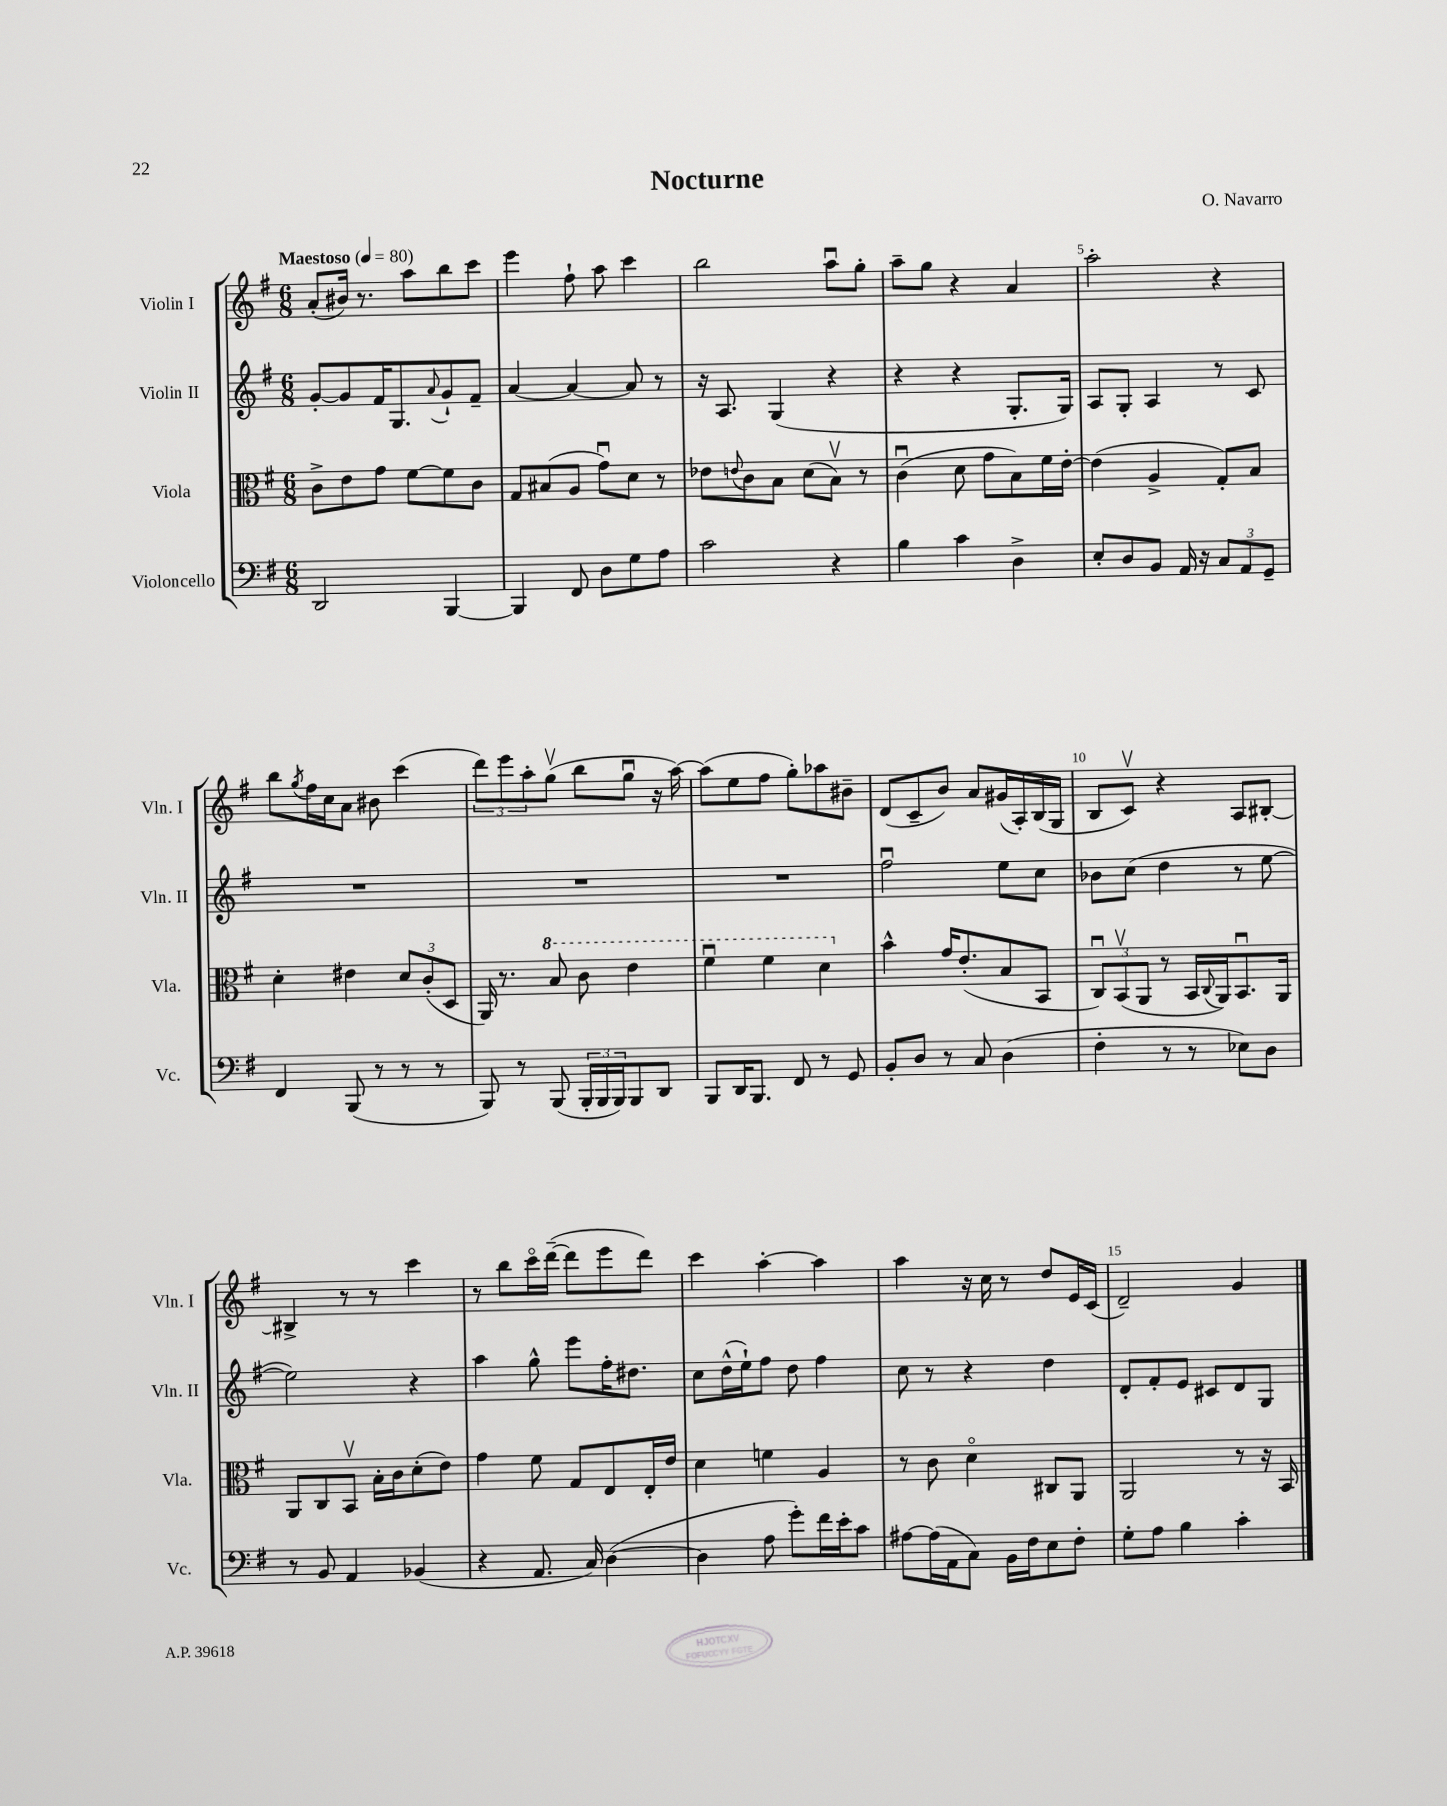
\header { title = "Nocturne" composer = "O. Navarro" }
<<
\new StaffGroup <<
\new Staff = "s0" \with { instrumentName = "Violin I" shortInstrumentName = "Vln. I" } {
    \clef treble \key g \major \numericTimeSignature \time 6/8 \tempo "Maestoso" 4 = 80
    a'8-.( bis'16) r8. a''8 b''8 c'''8 |
    e'''4 fis''8-! a''8 c'''4 |
    b''2 a''8\downbow g''8-. |
    a''8-- g''8 r4 a'4 |
    a''2-. r4 |
    b''8 \acciaccatura { g''8 } fis''16 c''16 a'8 bis'8 c'''4( |
    \tuplet 3/2 { d'''8) e'''8 a''8-. } g''8\upbow( b''8 g''8\downbow r16 a''16~) |
    a''8( e''8 fis''8 g''8-.) aes''8 bis'8-- |
    d'8( c'8-- b'8) a'8 gis'16( a16-.) b16( g16 |
    b8 c'8\upbow) r4 a8 bis8~-. |
    bis4-> r8 r8 c'''4 |
    r8 b''8 c'''16\flageolet d'''16~--( d'''8 e'''8 d'''8) |
    c'''4 a''4~-. a''4 |
    a''4 r16 c''16 r8 d''8 e'16 c'16( |
    d'2--) g'4 \bar "|." |
}
\new Staff = "s1" \with { instrumentName = "Violin II" shortInstrumentName = "Vln. II" } {
    \clef treble \key g \major \numericTimeSignature \time 6/8
    g'8~-. g'8 fis'16 g8. \appoggiatura { a'8 } g'8-! fis'8-- |
    a'4~ a'4~ a'8 r8 |
    r16 a8. g4( r4 |
    r4 r4 g8.-. g16) |
    a8 g8-. a4 r8 c'8 |
    R2. |
    R2. |
    R2. |
    fis''2\downbow e''8 c''8 |
    bes'8 c''8( d''4 r8 e''8~ |
    e''2) r4 |
    a''4 g''8-^ e'''8 fis''16-. dis''8. |
    c''8 d''16-^( e''16-!) fis''8 d''8 fis''4 |
    c''8 r8 r4 d''4 |
    d'8-. fis'8-. e'8 cis'8 d'8 g8 \bar "|." |
}
\new Staff = "s2" \with { instrumentName = "Viola" shortInstrumentName = "Vla." } {
    \clef alto \key g \major \numericTimeSignature \time 6/8
    c'8-> e'8 g'8 fis'8~ fis'8 c'8 |
    g8 bis8( a8 g'8\downbow) d'8 r8 |
    ees'8 \appoggiatura { e'8 } c'8 b8 d'8( b8\upbow) r8 |
    c'4\downbow( d'8 g'8 b8) fis'16 e'16~-. |
    e'4( a4-> g8-.) b8 |
    d'4-. eis'4 \tuplet 3/2 { d'8 c'8-.( d8 } |
    a,16) r8. \ottava #1 b'8 c''8 e''4 |
    fis''4\downbow fis''4 d''4 \ottava #0 |
    b'4-^ g'16 e'8.-.( b8 b,8 |
    \tuplet 3/2 { c8\downbow) b,8\upbow( a,8 } r8 b,16 \appoggiatura { c8 } a,16) b,8.\downbow a,16 |
    a,8 c8 b,8\upbow b16-. c'16 d'8-.( e'8) |
    g'4 fis'8 g8 e8 e16-. e'16 |
    d'4 f'4 a4 |
    r8 c'8 d'4\flageolet cis8 a,8 |
    a,2 r8 r16 b,16 \bar "|." |
}
\new Staff = "s3" \with { instrumentName = "Violoncello" shortInstrumentName = "Vc." } {
    \clef bass \key g \major \numericTimeSignature \time 6/8
    d,2 b,,4~ |
    b,,4 fis,8 d8 g8 a8 |
    c'2 r4 |
    b4 c'4 d4-> |
    e8-. d8 b,8 a,16 r16 \tuplet 3/2 { c8 a,8 g,8-- } |
    fis,4 b,,8( r8 r8 r8 |
    b,,8) r8 b,,8( \tuplet 3/2 { b,,16-. b,,16 b,,16) } b,,8 d,8 |
    b,,8 d,16 b,,8. fis,8 r8 g,8 |
    b,8-. d8 r8 c8 d4( |
    fis4-. r8 r8 ees8) d8 |
    r8 b,8 a,4 bes,4( |
    r4 a,8. c16) d4~( |
    d4 a8 g'8-.) fis'16 e'16-. c'8 |
    ais8~ ais16( a,16 c8) b,16 fis16 e8 fis8-. |
    g8-. a8 b4 c'4-. \bar "|." |
}
>>
>>
\layout { \context { \Score \override BarNumber.break-visibility = ##(#f #t #t) barNumberVisibility = #(every-nth-bar-number-visible 5) } }
